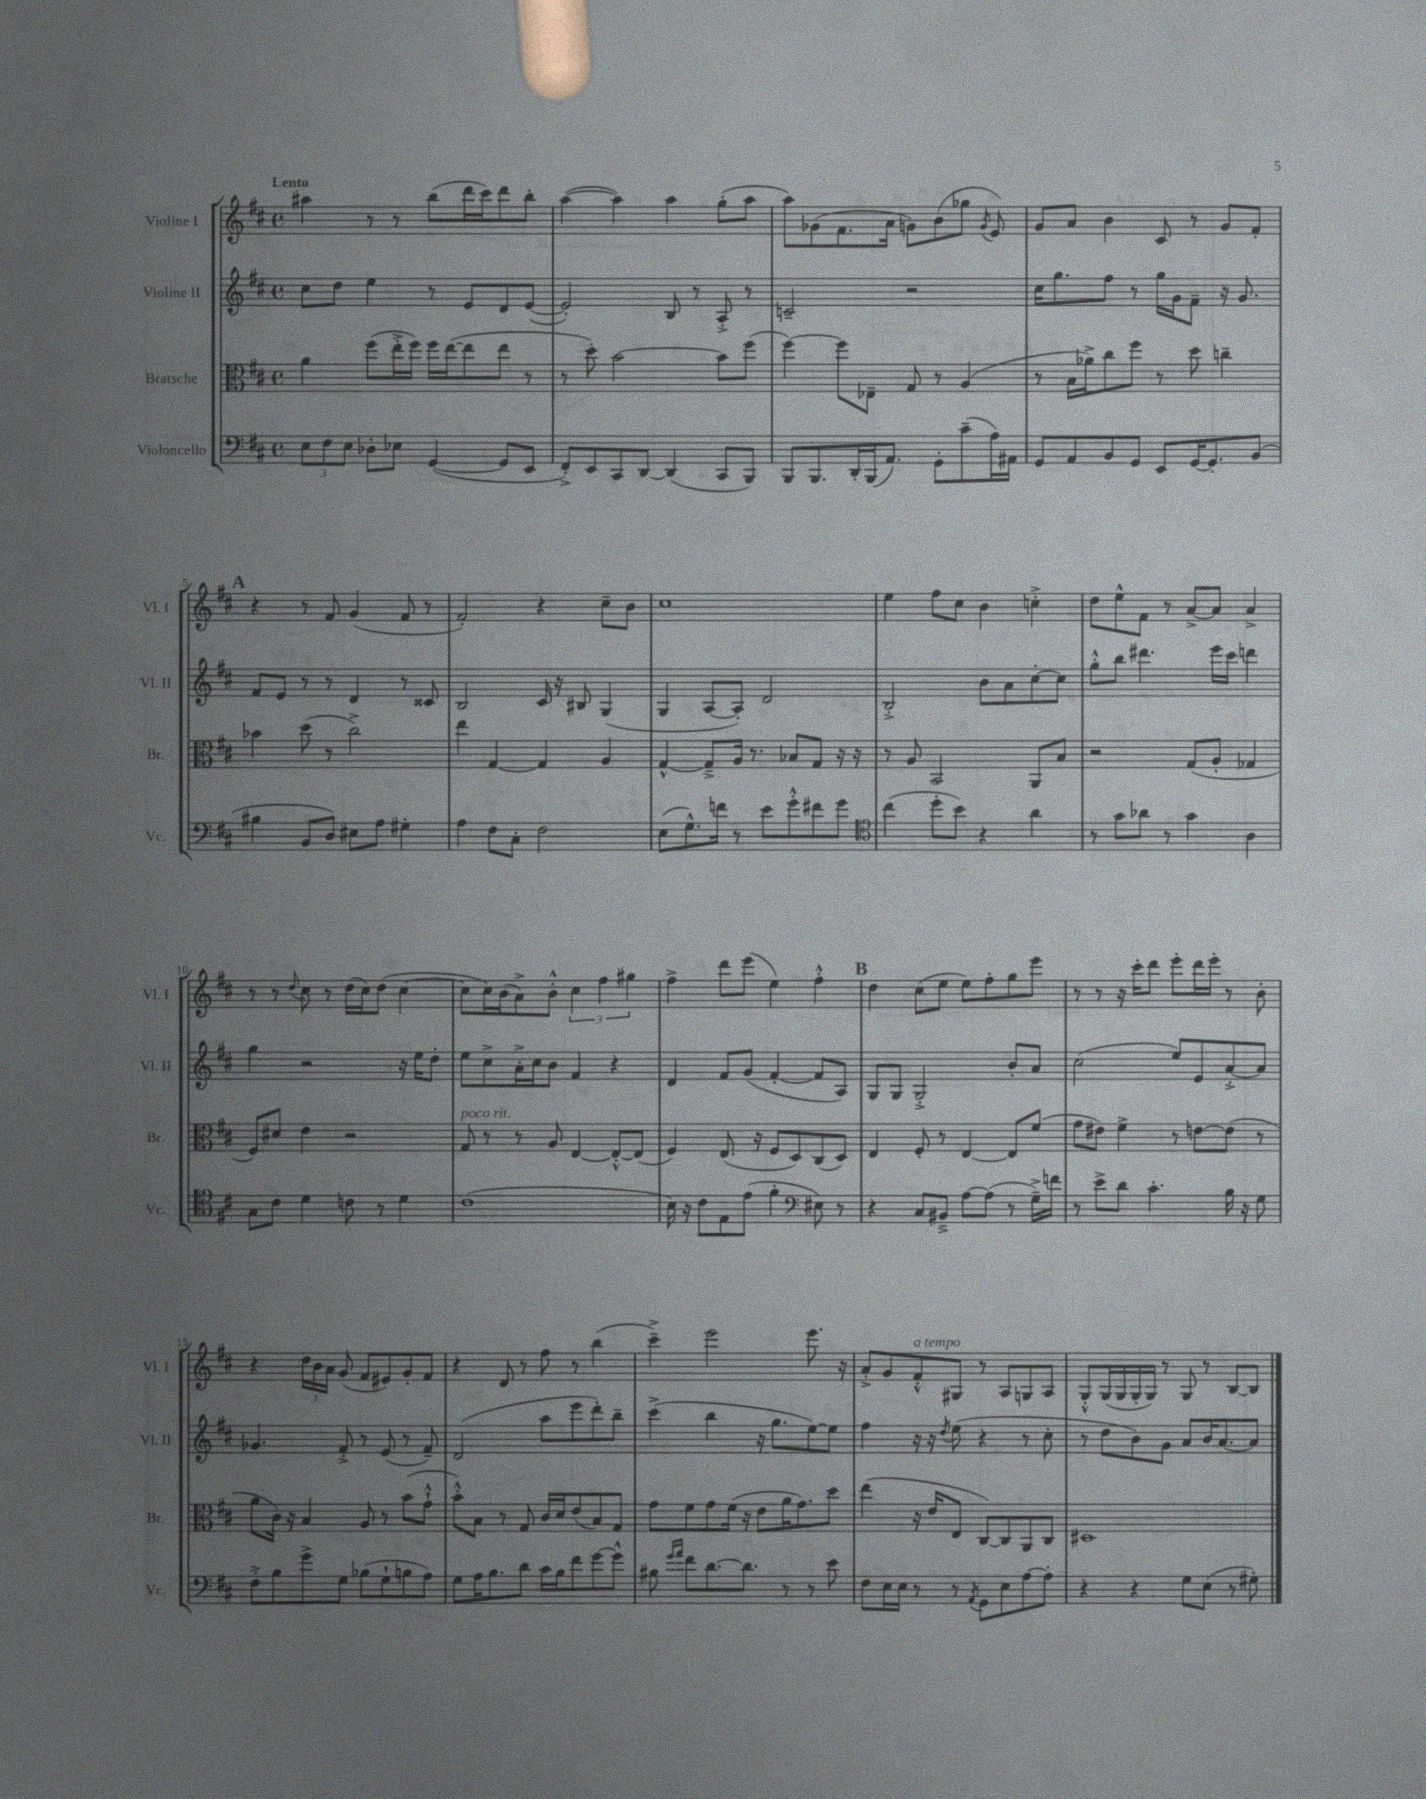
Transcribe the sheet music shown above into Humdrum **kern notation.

**kern	**kern	**kern	**kern
*part4	*part3	*part2	*part1
*staff4	*staff3	*staff2	*staff1
*I"Violoncello	*I"Bratsche	*I"Violine II	*I"Violine I
*I'Vc.	*I'Br.	*I'Vl. II	*I'Vl. I
*clefF4	*clefC3	*clefG2	*clefG2
*k[f#c#]	*k[f#c#]	*k[f#c#]	*k[f#c#]
*M4/4	*M4/4	*M4/4	*M4/4
*met(c)	*met(c)	*met(c)	*met(c)
=1	=1	=1	=1
!	!	!	!LO:TX:a:B:t=Lento
12E\L	4a\	8cc#\L	4aa#X\
12F#\	.	.	.
.	.	8dd\J	.
12E\J	.	.	.
8D-X'\L	(8ff#\L	4ee\	8r
8E-X\J	16ee'^\L	.	8r
.	16ff#\JJ)	.	.
([4GG/	16ff#\LL	8r	(8bb\L
.	([16ee\J	.	.
.	8ee\]	8e/L	16ddd\L
.	.	.	16ccc#\J)
8GG/L]	8ee\J	8d/	8ddd\
8EE/J	8r	([8e/J	8bb'\J
=2	=2	=2	=2
8FF#'^/L)	8r	2e'/])	([4aa\
8EE/	8dd'\)	.	.
8CC#/	[2b\	.	4aa\])
[8DD/J	.	.	.
(4DD/]	.	8B/	4aa\
.	.	8r	.
8CC#/L	8b\L]	8A'^/	(8gg'\L
8BBB/J)	(8ff#\J	8r	8aa\J
=3	=3	=3	=3
8BBB/L	[4ff#\)	2cn~/	8aa\L)
8.BBB/	.	.	(8g-X\
.	8ff#\L]	.	8.f#\
16DD'/L	.	.	.
(16BBB/J	8E-X~\J	.	.
8.AA/J)	.	.	16a\Jk
.	8G/	2r	8gn\L)
8GG'\L	8r	.	(8b\
(8c#~\	(4A/	.	8gg-X\J
.	.	.	8qg/
16A\L)	.	.	8e/)
16AA#X\JJ	.	.	.
=4	=4	=4	=4
8GG/L	8r	16cc#\KL	8g/L
.	.	8.gg\	.
8AA/	16B\LL	.	8a/J
.	16a-X^\J)	.	.
8BB/	8cc#\	8ff#\J	4b\
8GG/J	8ff#\J	8r	.
8EE/L	8r	16gg\LL	8c#/
.	.	16g\J	.
[16GG/K	8dd\	8f#~\J	8r
8.GG'/]	.	.	.
.	4ccn~\	16r	8g/L
.	.	8.g/	.
(8BB/J	.	.	8f#'/J
!!LO:LB:g=z
!!LO:REH:place=s1:t=A
=5	=5	=5	=5
4B#X\	4b-X\	8f#/L	4r
.	.	8e/J	.
8BB/L	(8dd\	8r	8r
8D/J)	8r	8r	8f#/
8E#X\L	2cc#^\)	4d/	(4g/
8A\J	.	.	.
4G#X'\	.	8r	8f#/
.	.	8c##X/	8r
=6	=6	=6	=6
4A\	4ee\	2B/	2f#'/)
8F#\L	[4G/	.	.
8C#'\J	.	.	.
2F#\	4G/]	16c#/	4r
.	.	16r	.
.	.	8B#X/	.
.	4A/	(4G/	8cc#~\L
.	.	.	8b\J
=7	=7	=7	=7
(8E\L	[4G^^/	4G/	1cc#
8.G^^\)	.	.	.
.	8G~^/L]	[8A/L	.
16fn\Jk	.	.	.
8r	16A/Jk	8A'/J])	.
.	8.r	.	.
8e\L	.	2d/	.
8g'^^\	8B-X/L	.	.
8f#X\	8G/J	.	.
8g\J	16r	.	.
.	16r	.	.
=8	=8	=8	=8
*clefC4	*	*	*
(4cc#\	8r	2B'^/	4ee\
.	8A/	.	.
8dd'\L	2BB/	.	8ff#\L
8b\J)	.	.	8cc#\J
4r	.	8b\L	4b\
.	.	8a\	.
4a\	8AA/L	[8cc#'\	4ccn'^\
.	8B/J	8cc#\J]	.
=9	=9	=9	=9
8r	2r	8gg'^^\L	8dd\L
8g\L	.	8bb\J	8ee^^\
8a-X\J	.	4.ddd#X\	8f#\J
8r	.	.	8r
4g\	(8G/L	.	[8a^/L
.	8A'/J	16eee\LL	8a/J]
.	.	16ccc#\JJ	.
4A\	4G-X/	4dddn\	4a^/
!!LO:LB:g=z
=10	=10	=10	=10
8G\L	8F#/L)	4gg\	8r
8c#\J	8d#X/J	.	8r
.	.	.	8qqdd/
4d\	4e\	2r	8cc#\
.	.	.	8r
8cn\	2r	.	(16dd\LL
.	.	.	16cc#\J)
8r	.	.	(8dd\J
4d\	.	16r	[4cc#\
.	.	16ee\KL	.
.	.	8dd'\J	.
=11	=11	=11	=11
!	!LO:TX:a:i:t=poco rit.	!	!
(1c#	8G/	8ee\L	8cc#\L]
.	8r	8cc#^\	16cc#\L)
.	.	.	(16b\J
.	8r	16a'^\L	8a^\)
.	.	16cc#\J	.
.	8A/	8b\J	8b'^^\J
.	[4E/	4f#/	6cc#\
.	.	.	6ff#\
.	8E'^^/L_	4r	.
.	.	.	6gg#X\
.	(8E/J]	.	.
=12	=12	=12	=12
16B\)	4F#/)	4d/	4ff#^\
16r	.	.	.
8c#\L	.	.	.
8E\	(8.E/	8f#/L	8ddd\L
(8e\J	.	(8g/J	(8eee\J
.	16r	.	.
4f#'\	8F#/L	[4f#'/	4ee\)
.	8D/)	.	.
*clefF4	*	*	*
8E#X\)	(8C#/	8f#/L]	4ff#'^^\
8r	8D/J)	8A/J)	.
!!LO:REH:place=s1:t=B
=13	=13	=13	=13
4r	4E/	8G/L	4dd\
.	.	8G/J	.
8C#/L	8F#'/	2G'^/	(8cc#\L
8BB#X~^/J	8r	.	8ee\J
[8A\L	[4E/	.	8ee\L)
(8A\J]	.	.	8ff#'\
8r	8E/L]	8b'/L	8gg\
16G~^\LL)	(8f#/J	8a/J	8eee\J
16fn\JJ	.	.	.
=14	=14	=14	=14
8r	8g\L	(2cc#\	8r
8e^\L	8e#X\J)	.	8r
8d\J	4f#^\	.	16r
.	.	.	16ccc#'\KL
4.c#'\	.	.	8ddd\J
.	8r	8ee/L)	8eee'\L
.	[8en\L	8e/	16ddd\L
.	.	.	16eee'\JJ
16B\	(8e\J]	[8a'^/	8r
16r	.	.	.
8G\	8r	8a/J]	8b'\
!!LO:LB:g=z
=15	=15	=15	=15
8F#'^\L	8a\L	4.g-X/	4r
8B\	16c#\Jk)	.	.
.	16r	.	.
8g^\	4B/	.	24dd\LL
.	.	.	24b\
.	.	.	24a\JJ
8G\J	.	8f#'^/	(8g/
(8B-X\L	8A/	8r	8f#/L
8G`\	8r	(8e/	8e#X/)
8Bn\	(8b\L	8r	8g'/
8A\J)	8g`^^\J	8f#~/)	8f#/J
=16	=16	=16	=16
8G\L	8b'^^\L)	(2d/	4r
16A\K	8B\J	.	.
8.B\	.	.	.
.	8r	.	8d/
8d\J	8G/	.	8r
16c#\LL	16c#/LL	8aa\L	8ff#\
16B\J	16d/J	.	.
8f#\	(8e/	8eee\	8r
[8g\	8B/)	8ddd'\)	(4bb\
8g^^\J]	8G/J	8bb~\J	.
=17	=17	=17	=17
8B#X\	8g\L	(4ccc#^\	4ccc#~^\)
16qqg/LL	.	.	.
16qqa/JJ	.	.	.
8f#\L	8f#\	.	.
[8.d\	8g\	4bb\	2eee\
.	(16f#\Jk	.	.
8.d\J]	16r	.	.
.	8e\L	16r	.
.	.	8.gg\L	.
8r	16a\K	.	.
.	8.g\)	.	.
8r	.	[8ee\)	8.eee\
8e\	8dd\J	8ee\J]	.
.	.	.	16r
=18	=18	=18	=18
8F#\L	(4ee\	4ff#\	8a'^/L
16E\L	.	.	8g/
16E\JJ	.	.	.
!	!	!	!LO:TX:a:i:t=a tempo
8r	16r	16r	8f#'^^/
.	16e/KL	16r	.
.	.	8qdd/	.
8r	8E/J	(8ee\	8G#X/J
8qAA/	.	.	.
8GG\L	[8C#/L)	4r	8r
8E\	8C#/]	.	8A/L
[8A\	8AA/	8r	8Gn/
8A'\J]	8C#/J	8cc#'\	8A/J
=19	=19	=19	=19
4r	1D#X	8r	8G'^^/L
.	.	8dd\L	(16G/L
.	.	.	16G/
4r	.	8b\)	16G'/
.	.	.	16G/JJ)
.	.	8g\J	8r
8G\L	.	8a/L	8G/
(8E\J	.	16b/K	8r
.	.	[8.a/	.
8r	.	.	[8B/L
8G#X'\)	.	8a/J]	8B/J]
==	==	==	==
*-	*-	*-	*-
